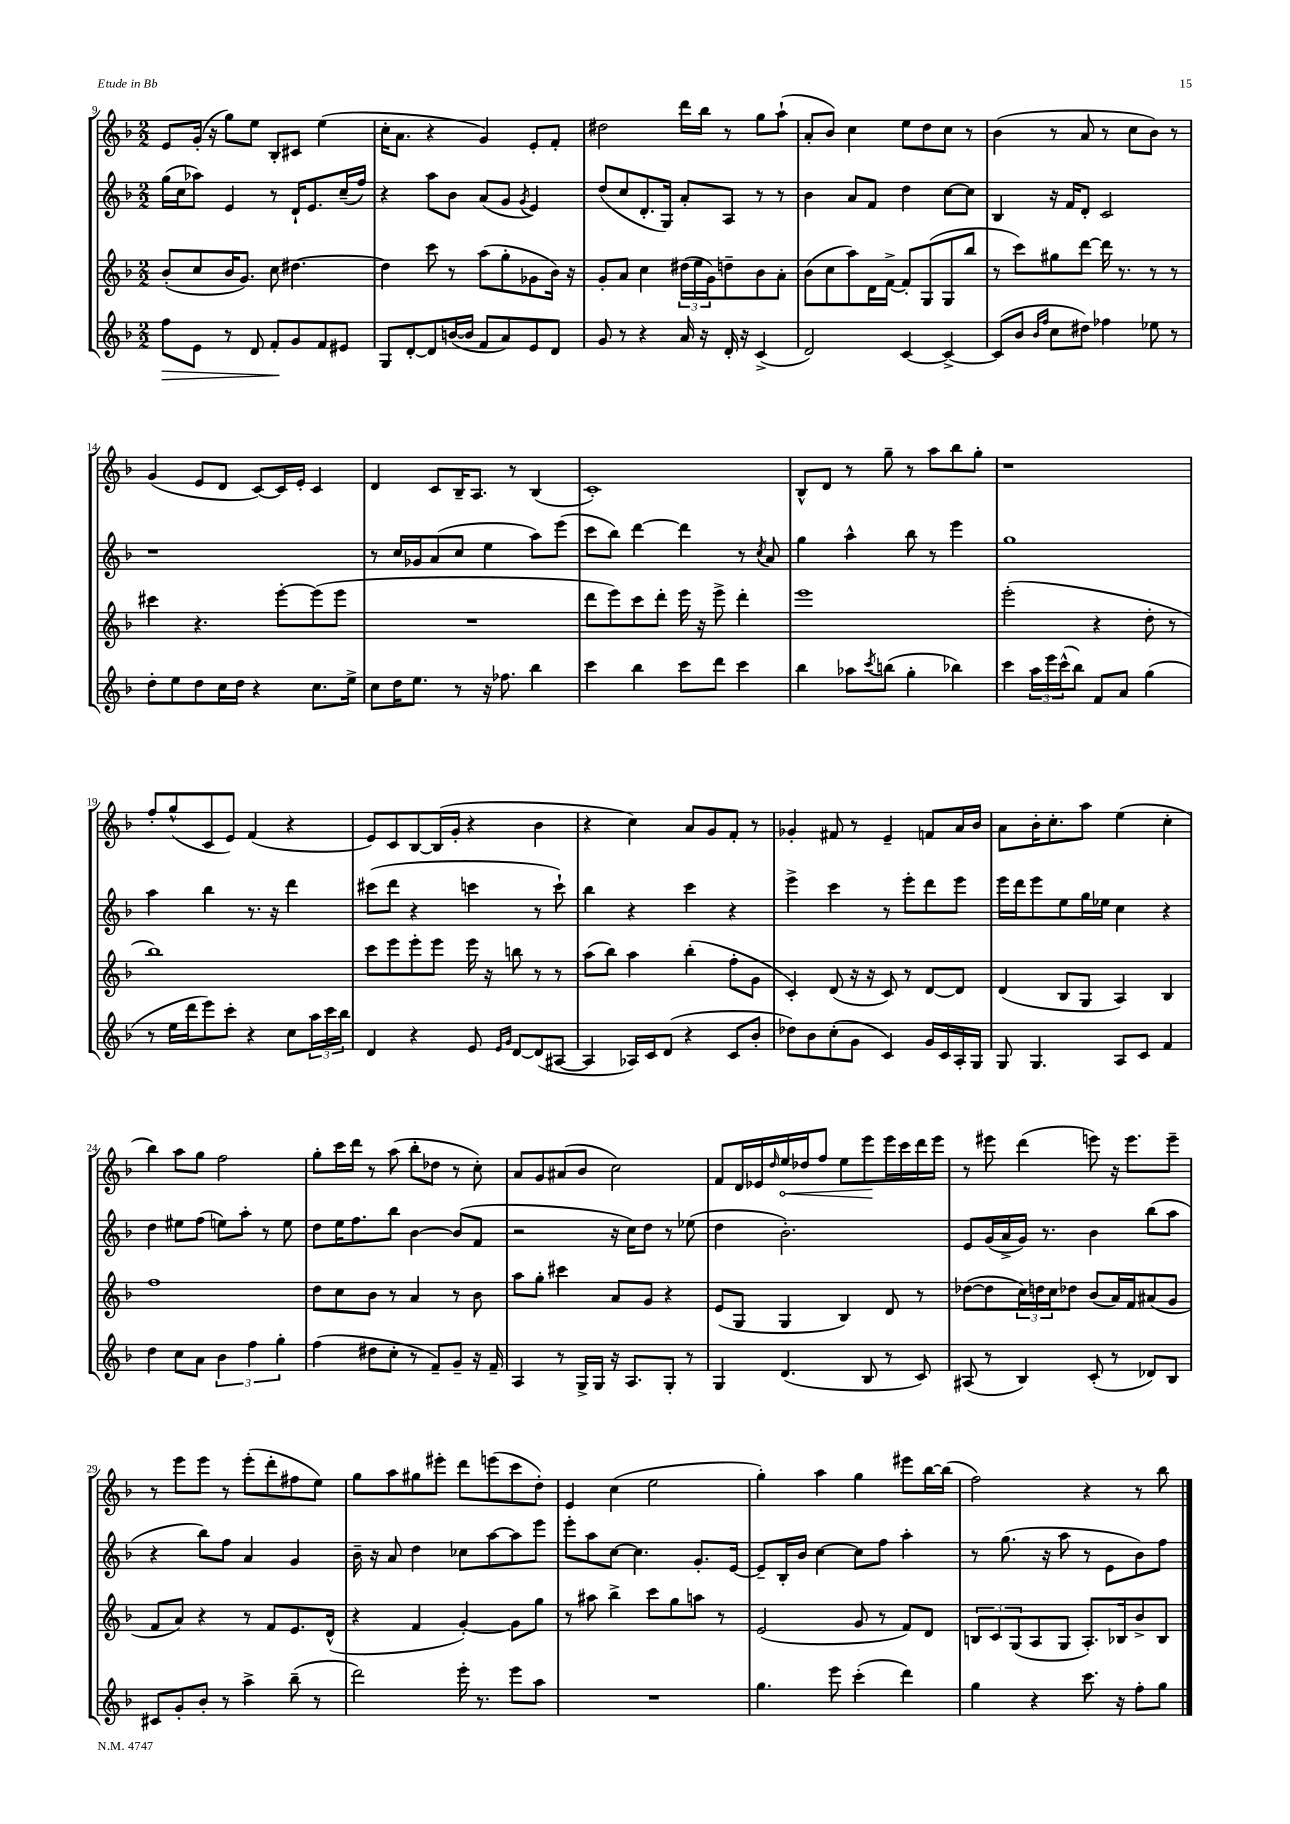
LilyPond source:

<<
\new StaffGroup <<
\new Staff = "s0" {
    \clef treble \key f \major \numericTimeSignature \time 2/2
    e'8 g'16-.( r16 g''8) e''8 bes8-. cis'8 e''4( |
    c''16-. a'8. r4 g'4) e'8-. f'8-. |
    dis''2 d'''16 bes''16 r8 g''8 a''8-!( |
    a'8-. bes'8) c''4 e''8 d''8 c''8 r8 |
    bes'4( r8 a'8 r8 c''8 bes'8) r8 |
    g'4( e'8 d'8 c'8~) c'16 e'16-. c'4 |
    d'4 c'8 bes16-- a8. r8 bes4( |
    c'1-.) |
    bes8-^ d'8 r8 g''8-- r8 a''8 bes''8 g''8-. |
    r1 |
    f''8-. g''8-^( c'8 e'8) f'4( r4 |
    e'8) c'8 bes8~ bes16( g'16-. r4 bes'4 |
    r4 c''4) a'8 g'8 f'8-. r8 |
    ges'4-. fis'8 r8 e'4-- f'8 a'16 bes'16 |
    a'8 bes'16-. c''8.-. a''8 e''4( c''4-. |
    bes''4) a''8 g''8 f''2 |
    g''8-. c'''16 d'''16 r8 a''8( bes''8-. des''8 r8 c''8-.) |
    a'8 g'8 ais'8( bes'8 c''2) |
    f'8 d'16 ees'16 \grace { d''16 } \once \override Hairpin.circled-tip = ##t e''16\< des''16 f''8 e''8 e'''8\! e'''16 c'''16 d'''16 e'''16 |
    r8 eis'''8 d'''4( e'''8) r16 e'''8. e'''8-- |
    r8 e'''8 e'''8 r8 e'''8-.( d'''8-. fis''8 e''8) |
    g''8 a''8 gis''8 eis'''8-. d'''8 e'''8( c'''8 d''8-.) |
    e'4 c''4( e''2 |
    g''4-.) a''4 g''4 eis'''8 bes''16~ bes''16( |
    f''2) r4 r8 bes''8 \bar "|." |
}
\new Staff = "s1" {
    \clef treble \key f \major \numericTimeSignature \time 2/2
    g''16( c''16 aes''8) e'4 r8 d'16-! e'8. c''16--( f''16) |
    r4 a''8 bes'8 a'8( g'8 \acciaccatura { g'8 } e'4) |
    d''8( c''8 d'8.-. g16) a'8-. a8 r8 r8 |
    bes'4 a'8 f'8 d''4 c''8~ c''8 |
    bes4 r16 f'16 d'8-. c'2 |
    r1 |
    r8 c''16 ges'16 a'8( c''8 e''4 a''8) e'''8( |
    c'''8 bes''8) d'''4~ d'''4 r8 \acciaccatura { c''8 } a'8 |
    g''4 a''4-^ bes''8 r8 e'''4 |
    g''1 |
    a''4 bes''4 r8. r16 d'''4 |
    cis'''8( d'''8 r4 c'''4 r8 c'''8-!) |
    bes''4 r4 c'''4 r4 |
    e'''4-> c'''4 r8 e'''8-. d'''8 e'''8 |
    e'''16 d'''16 e'''8 e''8 g''16 ees''16 c''4 r4 |
    d''4 eis''8 f''8( e''8) a''8-. r8 e''8 |
    d''8 e''16 f''8. bes''8 bes'4~ bes'8( f'8 |
    r2 r16 c''16) d''8 r8 ees''8( |
    d''4 bes'2.-.) |
    e'8 g'16( a'16-> g'16) r8. bes'4 bes''8( a''8 |
    r4 bes''8) f''8 a'4 g'4 |
    bes'16-- r16 a'8 d''4 ces''8 a''8~ a''8 e'''8 |
    e'''8-. a''8 c''8~ c''4. g'8.-. e'16~ |
    e'8-- bes16-. bes'16 c''4~ c''8 f''8 a''4-. |
    r8 g''8.( r16 a''8 r8 e'8 bes'8) f''8 \bar "|." |
}
\new Staff = "s2" {
    \clef treble \key f \major \numericTimeSignature \time 2/2
    bes'8-.( c''8 bes'16 g'8.) c''8 dis''4.~ |
    dis''4 c'''8 r8 a''8( g''8-. ges'8 bes'16) r16 |
    g'8-. a'8 c''4 \tuplet 3/2 { dis''16( e''16 g'16) } d''8-- bes'8 a'8-. |
    bes'8( c''8 a''8) d'16 f'16~-> f'8-. g8( g8 bes''8 |
    r8 c'''8) gis''8 d'''8~ d'''16 r8. r8 r8 |
    cis'''4 r4. e'''8~-. e'''8( e'''8 |
    R1 |
    d'''8 e'''8) c'''8 d'''8-. e'''16 r16 e'''8-> d'''4-. |
    e'''1 |
    e'''2-.( r4 d''8-. r8 |
    bes''1) |
    c'''8 e'''8 e'''8-. e'''8 e'''16 r16 b''8 r8 r8 |
    a''8( bes''8) a''4 bes''4-.( f''8-. g'8 |
    c'4-.) d'8( r16 r16 c'8) r8 d'8~ d'8 |
    d'4( bes8 g8 a4) bes4 |
    f''1 |
    d''8 c''8 bes'8 r8 a'4 r8 bes'8 |
    a''8 g''8-. cis'''4 a'8 g'8 r4 |
    e'8( g8 g4 bes4) d'8 r8 |
    des''8~( des''8 \tuplet 3/2 { c''16) d''16 c''16 } des''8 bes'8( a'16) f'16 ais'8( g'8 |
    f'8 a'8) r4 r8 f'8 e'8. d'16-^( |
    r4 f'4 g'4~-.) g'8 g''8 |
    r8 ais''8 bes''4-> c'''8 g''8 a''8 r8 |
    e'2( g'8 r8 f'8) d'8 |
    \tuplet 3/2 { b8 c'8 g8( } a8 g8 a8.-.) bes16 bes'8-> bes8 \bar "|." |
}
\new Staff = "s3" {
    \clef treble \key f \major \numericTimeSignature \time 2/2
    f''8\> e'8 r8 d'8 f'8-.\! g'8 f'8 eis'8 |
    g8 d'8~-. d'8 b'16~( b'16 f'8 a'8) e'8 d'8 |
    g'8 r8 r4 a'16 r16 d'16-. r16 c'4->( |
    d'2) c'4~ c'4~-> |
    c'8( bes'8 \grace { bes'16 f''16 } c''8 dis''8) fes''4 ees''8 r8 |
    d''8-. e''8 d''8 c''16 d''16 r4 c''8. e''16-> |
    c''8 d''16 e''8. r8 r16 fes''8. bes''4 |
    c'''4 bes''4 c'''8 d'''8 c'''4 |
    bes''4 aes''8 \acciaccatura { c'''8 } b''8( g''4-. bes''4) |
    c'''4 \tuplet 3/2 { a''16 e'''16 c'''16-^( } bes''8) f'8 a'8 g''4( |
    r8 e''16 d'''16 e'''8) c'''8-. r4 c''8 \tuplet 3/2 { a''16 c'''16 bes''16 } |
    d'4 r4 e'8 \grace { e'16 g'16 } d'8~ d'8( ais8~ |
    ais4 aes16) c'16 d'8( r4 c'8 bes'8-. |
    des''8) bes'8 c''8-.( g'8 c'4) g'16 c'16 a16-. g16 |
    g8 g4. a8 c'8 f'4 |
    d''4 c''8 a'8 \tuplet 3/2 { bes'4 f''4 g''4-. } |
    f''4( dis''8 c''8-. r8 f'8--) g'8-- r16 f'16-- |
    a4 r8 g16-> g16 r16 a8. g8-. r8 |
    g4 d'4.( bes8 r8 c'8) |
    ais8( r8 bes4) c'8-.( r8 des'8) bes8 |
    cis'8 g'8-. bes'8-. r8 a''4-> bes''8--( r8 |
    d'''2) e'''16-. r8. e'''8 a''8 |
    R1 |
    g''4. e'''8 c'''4-.( d'''4) |
    g''4 r4 c'''8. r16 f''8-. g''8 \bar "|." |
}
>>
>>
\layout { \context { \Score currentBarNumber = #9 } }
